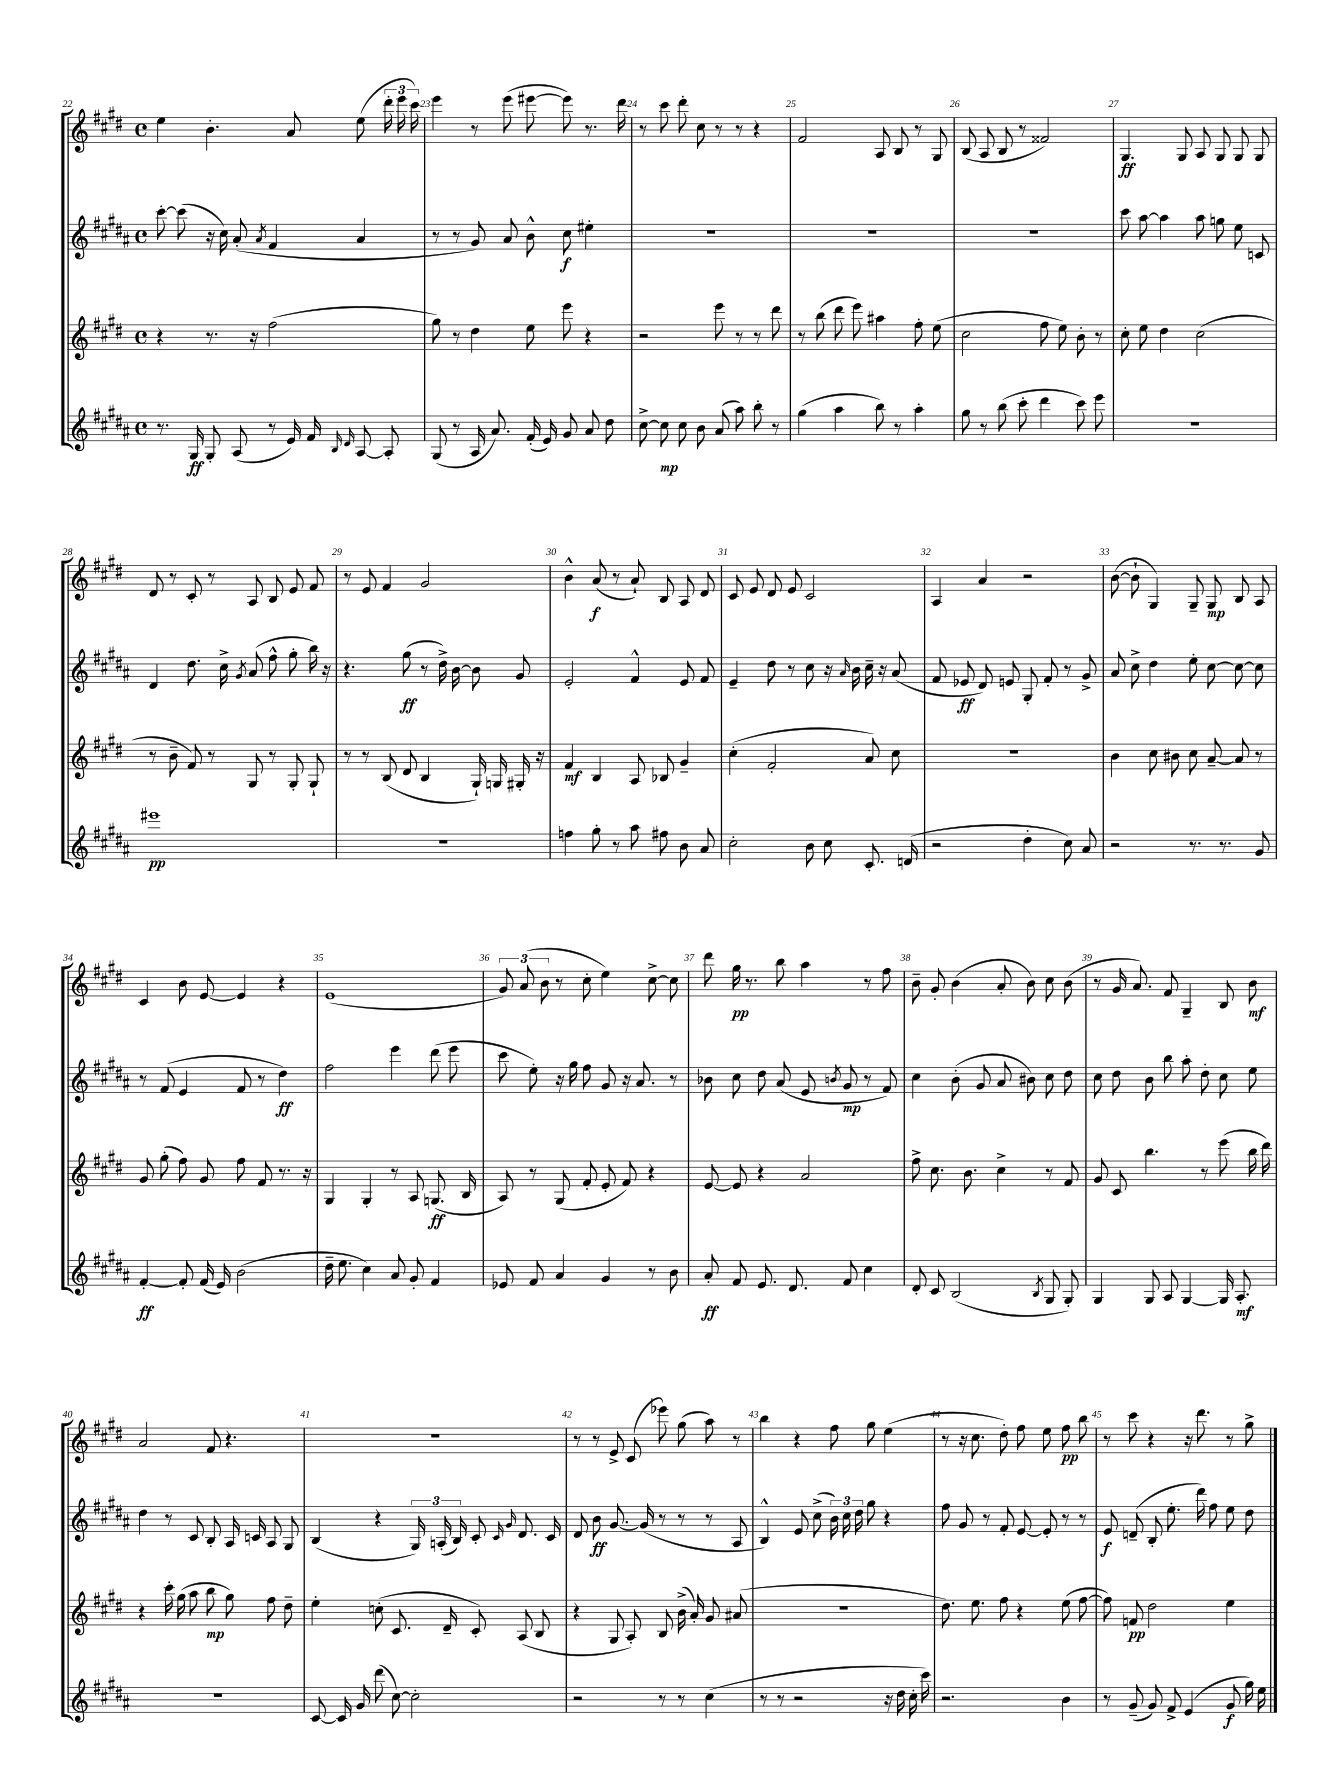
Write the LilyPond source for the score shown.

<<
\new StaffGroup <<
\new Staff = "s0" {
    \clef treble \key e \major \defaultTimeSignature \time 4/4
    \autoBeamOff e''4 b'4.-. a'8 e''8( \tuplet 3/2 { dis'''16-. e'''16 cis'''16) } |
    e'''4 r8 e'''8( eis'''8~ eis'''8) r8. dis'''16 |
    r8 cis'''8 dis'''8-. cis''8 r8 r8 r4 |
    fis'2 a8 b8 r8 gis8 |
    b8( a8 b8 r8 fisis'2) |
    gis4.\ff gis8 a8 gis8 gis8 gis8 |
    dis'8 r8 cis'8-. r8 a8 b8 e'8 fis'8 |
    r8 e'8 fis'4 gis'2 |
    b'4-^ a'8\f( r8 a'8-!) b8 a8 dis'8 |
    cis'8 e'8 dis'8 e'8 cis'2 |
    a4 a'4 r2 |
    b'8~( b'8-! gis4) gis8-- gis8\mp b8 a8 |
    cis'4 b'8 e'8~ e'4 r4 |
    e'1( |
    \tuplet 3/2 { gis'8) a'8( b'8 } r8 cis''8-. e''4) cis''8~-> cis''8 |
    dis'''8 gis''16\pp r8. b''8 a''4 r8 fis''8 |
    b'8-- gis'8-. b'4( a'8-. b'8) cis''8 b'8( |
    r8 gis'16 a'8.) fis'8 gis4-- b8 b'8\mf |
    a'2 fis'8 r4. |
    R1 |
    r8 r8 e'8-> cis'8( ees'''8) gis''8( a''8) r8 |
    b''4 r4 fis''8 gis''8 e''4( |
    r8 r16 cis''8. dis''8-.) fis''8 e''8 fis''8\pp b''8 |
    r8 cis'''8 r4 r16 dis'''8. r8 gis''8-> \bar "|." |
}
\new Staff = "s1" {
    \clef treble \key b \major \defaultTimeSignature \time 4/4
    \autoBeamOff cis'''8~-. cis'''8( r16 cis''16) ais'8-.( \acciaccatura { ais'8 } fis'4 ais'4 |
    r8 r8 gis'8) ais'8 b'8-^ cis''8\f eis''4-. |
    R1 |
    R1 |
    R1 |
    cis'''8 ais''8~ ais''4 ais''8 g''8 e''8 c'8 |
    dis'4 dis''8. cis''16-> \acciaccatura { gis'8 } ais'8( fis''8-^ gis''8-. b''16) r16 |
    r4. gis''8\ff( r8 dis''16->) b'16~ b'8 gis'8 |
    e'2-. fis'4-^ e'8 fis'8 |
    e'4-- dis''8 r8 cis''8 r16 \grace { ais'16 } b'16 cis''16-- r16 ais'8( |
    fis'8 ees'8\ff dis'8) e'8 gis8-. fis'8-. r8 gis'8-> |
    ais'8 cis''8-> dis''4 e''8-. cis''8~ cis''8~ cis''8 |
    r8 fis'8( e'4 fis'8 r8 dis''4\ff) |
    fis''2 e'''4 dis'''8( e'''8 |
    cis'''8 e''8-.) r16 gis''16 fis''8 gis'8 r16 ais'8. r8 |
    bes'8 cis''8 dis''8 ais'8( e'8 \acciaccatura { b'8 } gis'8\mp r8 fis'8) |
    cis''4 b'8-.( gis'8 ais'8 bis'8) cis''8 dis''8 |
    cis''8 dis''8 b'8 b''8 ais''8-. dis''8-. cis''8 e''8 |
    dis''4 r8 cis'8 b8-. ais16 c'16 ais8 gis8 |
    b4( r4 \tuplet 3/2 { gis16) a16-.( b16) } cis'8-. \grace { cis'16 gis'16 } dis'8. cis'16 |
    dis'8 b'8\ff gis'8.~ gis'16( r8 r8 r8 ais8 |
    b4-^) e'8 cis''8->( \tuplet 3/2 { b'16) cis''16 dis''16 } gis''8 r4 |
    fis''8 gis'8 r8 fis'8-. e'8~ e'8-. r8 r8 |
    e'8\f d'8--( b8-. e''8.-. dis'''16) fis''8 e''8 dis''8 \bar "|." |
}
\new Staff = "s2" {
    \clef treble \key e \major \defaultTimeSignature \time 4/4
    \autoBeamOff r4 r8. r16 fis''2( |
    gis''8) r8 dis''4 e''8 e'''8 r4 |
    r2 e'''8 r8 r8 dis'''8 |
    r8 b''8( dis'''8 e'''8) ais''4 fis''8-. e''8( |
    cis''2 fis''8 e''8) b'8-. r8 |
    cis''8-. e''8 dis''4 cis''2( |
    r8 b'8-- fis'8) r8 gis8 r8 gis8-. gis8-! |
    r8 r8 b8( dis'8 b4 gis16-!) g16 gis16-. r16 |
    fis'4\mf b4 a8 bes8 gis'4-- |
    cis''4-.( fis'2-. a'8) cis''8 |
    R1 |
    b'4 cis''8 bis'8 cis''8 a'8~-- a'8 r8 |
    gis'8 gis''8-.( fis''8) gis'8 fis''8 fis'8 r8. r16 |
    gis4 gis4-. r8 a8 g8.\ff( b16 |
    a8) r8 gis8( fis'8-. e'8-. fis'8) r4 |
    e'8~ e'8 r4 a'2 |
    fis''8-> cis''8. b'8. cis''4-> r8 fis'8 |
    gis'8 cis'8 b''4. r8 e'''8( b''16 dis'''16) |
    r4 cis'''16-. gis''16( a''8 b''8\mp gis''8) fis''8 dis''8-- |
    e''4-. c''8-.( cis'8. dis'16-- cis'8-.) a8( b8 |
    r4 gis8 a8-.) b8 b'16->( a'16-.) gis'8 ais'8( |
    R1 |
    dis''8.) e''8. fis''8 r4 e''8( fis''8~ |
    fis''8) f'8\pp dis''2 e''4 \bar "|." |
}
\new Staff = "s3" {
    \clef treble \key b \major \defaultTimeSignature \time 4/4
    \autoBeamOff r8. gis16\ff gis8-. ais8( r8 e'16) fis'16 \grace { b16 dis'16 } ais8~ ais8-. |
    gis8( r8 ais16 ais'8.) fis'16-.( e'16) gis'8 ais'8 dis''8 |
    cis''8~-> cis''8\mp cis''8 b'8 ais'8( ais''8) b''8-. r8 |
    gis''4( ais''4 b''8) r8 ais''4-. |
    gis''8 r8 b''8( cis'''8-. dis'''4 cis'''8) e'''8 |
    R1 |
    eis'''1\pp |
    R1 |
    f''4 gis''8-. r8 ais''8 fis''8 b'8 ais'8 |
    cis''2-. b'8 cis''8 cis'8.-. d'16( |
    r2 dis''4-. cis''8) ais'8 |
    r2 r8. r8. gis'8 |
    fis'4~-.\ff fis'8-. fis'16( e'16) b'2( |
    dis''16-- e''8. cis''4) ais'8 gis'8-. fis'4 |
    ees'8 fis'8 ais'4 gis'4 r8 b'8 |
    ais'8-.\ff fis'8 e'8. dis'8. fis'8 cis''4 |
    dis'8-. cis'8 b2( \acciaccatura { b8 } gis8 gis8-.) |
    gis4 gis8 ais8 gis4~ gis16 ais8.-.\mf |
    R1 |
    cis'8~ cis'16 gis'16 dis'''8( cis''8~) cis''2-. |
    r2 r8 r8 cis''4( |
    r8 r8 r2 r16 dis''16 cis''16-. cis'''16) |
    r2. b'4 |
    r8 gis'8--( gis'8) fis'8-> e'4( gis'8\f gis''16) e''16 \bar "|." |
}
>>
>>
\layout { \context { \Score currentBarNumber = #22 \override BarNumber.break-visibility = ##(#f #t #t) barNumberVisibility = #all-bar-numbers-visible } }
